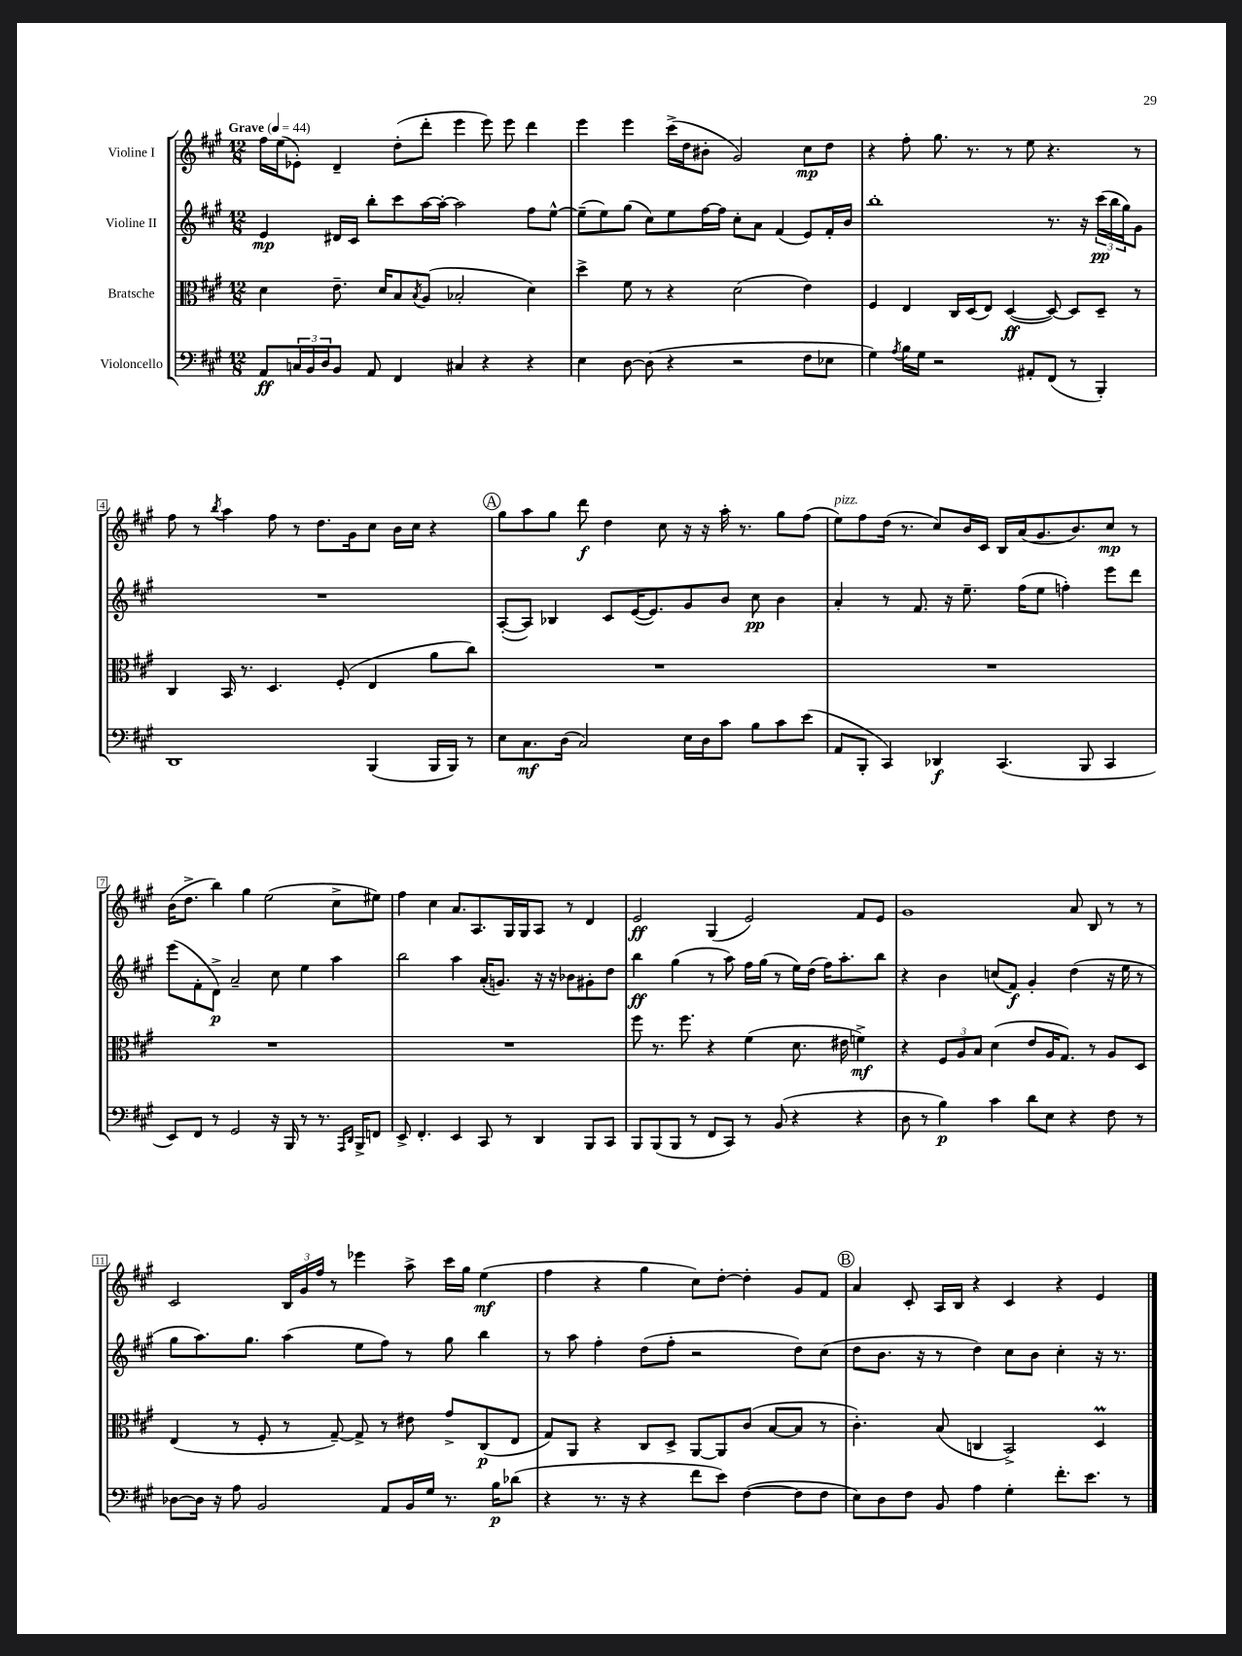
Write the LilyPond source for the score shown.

<<
\new StaffGroup <<
\new Staff = "s0" \with { instrumentName = "Violine I" } {
    \clef treble \key a \major \numericTimeSignature \time 12/8 \tempo "Grave" 4 = 44
    fis''16 e''16( ees'8-.) d'4-- d''8-.( d'''8-. e'''4 e'''8) e'''8 d'''4 |
    e'''4 e'''4 cis'''16->( d''16 bis'8-. gis'2) cis''8\mp d''8 |
    r4 fis''8-. gis''8. r8. r8 e''8 r4. r8 |
    fis''8 r8 \acciaccatura { b''8 } a''4 fis''8 r8 d''8. gis'16 cis''8 b'16 cis''16 r4 |
    \mark \markup { \circle "A" } gis''8 a''8 gis''8 d'''8\f d''4 cis''8 r16 r16 a''16-. r8. gis''8 fis''8( |
    e''8^\markup { \italic "pizz." }) fis''8 d''16( r8. cis''8) b'16 cis'16 b16 a'16( gis'8. b'8.) cis''8\mp r8 |
    b'16( d''8.-> b''4) gis''4 e''2( cis''8-> eis''8) |
    fis''4 cis''4 a'8. a8. gis16 gis16 a8 r8 d'4 |
    e'2\ff gis4( e'2) fis'8 e'8 |
    gis'1 a'8 b8 r8 r8 |
    cis'2 \tuplet 3/2 { b16 gis'16 fis''16 } r8 ees'''4 a''8-> cis'''16 gis''16 e''4\mf( |
    fis''4 r4 gis''4 cis''8) d''8~-. d''4-. gis'8 fis'8 |
    \mark \markup { \circle "B" } a'4 cis'8-. a16 b16 r4 cis'4 r4 e'4 \bar "|." |
}
\new Staff = "s1" \with { instrumentName = "Violine II" } {
    \clef treble \key a \major \numericTimeSignature \time 12/8
    e'4\mp dis'16 cis'16 b''8-. cis'''8 a''16~ a''16~-. a''2 fis''8 e''8~-^ |
    e''8--( e''8) gis''8( cis''8) e''8 fis''16~ fis''16 cis''8-. a'8 fis'4( e'8) fis'16-. b'16 |
    b''1-. r8. r16 \tuplet 3/2 { cis'''16\pp( b''16 gis''16) } gis'8 |
    R1. |
    \mark \markup { \circle "A" } a8~-.( a8) bes4 cis'8 e'16~( e'8.) gis'8 b'8 cis''8\pp b'4 |
    a'4-. r8 fis'8. r16 e''8.-- fis''16( e''8 f''4-.) e'''8 d'''8 |
    e'''8( fis'8-. d'8->\p) a'2-- cis''8 e''4 a''4 |
    b''2 a''4 a'16-.( g'8.) r16 r16 bes'8 gis'8-. d''8 |
    b''4\ff gis''4( r8 a''8) fis''16 gis''16( r8 e''16) d''16( fis''16) a''8.-. b''8 |
    r4 b'4 c''8( fis'8\f) gis'4-. d''4( r16 e''16 r8 |
    gis''8 a''8.) gis''8. a''4( e''8 fis''8) r8 gis''8 b''4 |
    r8 a''8 fis''4-. d''8( fis''8-. r2 d''8) cis''8( |
    \mark \markup { \circle "B" } d''8 b'8. r16 r8 d''4) cis''8 b'8 cis''4-. r16 r8. \bar "|." |
}
\new Staff = "s2" \with { instrumentName = "Bratsche" } {
    \clef alto \key a \major \numericTimeSignature \time 12/8
    d'4 e'8.-- d'16 b8 \acciaccatura { b8 } a8( bes2-. d'4) |
    d''4-> fis'8 r8 r4 d'2( e'4) |
    fis4 e4 cis16 d16( e8) d4~\ff( d8~) d8 d8-- r8 |
    cis4 b,16 r8. d4. fis8-.( e4 a'8 cis''8) |
    \mark \markup { \circle "A" } R1. |
    R1. |
    R1. |
    R1. |
    fis''8 r8. fis''8. r4 fis'4( d'8. eis'16 f'4->\mf) |
    r4 \tuplet 3/2 { fis8 a8 b8 } d'4( e'8 a16 gis8.) r8 a8 d8 |
    e4( r8 fis8-. r8 gis8~--) gis8-> r8 eis'8 gis'8-> cis8\p( e8 |
    gis8) a,8 r4 cis8 d8-> a,8~ a,8 cis'8( b8~ b8 r8 |
    \mark \markup { \circle "B" } cis'4.-.) b8( c4 b,2->) d4\prall \bar "|." |
}
\new Staff = "s3" \with { instrumentName = "Violoncello" } {
    \clef bass \key a \major \numericTimeSignature \time 12/8
    a,8\ff \tuplet 3/2 { c16 b,16 d16 } b,8 a,8 fis,4 cis4 r4 r4 |
    e4 d8~ d8( r4 r2 fis8 ees8 |
    gis4) \acciaccatura { a8 } b16 gis16 r2 ais,8-. fis,8( r8 b,,4-.) |
    d,1 b,,4( b,,16 b,,16) r8 |
    \mark \markup { \circle "A" } e8 cis8.\mf d16( cis2) e16 d16 cis'8 b8 cis'8 e'8( |
    a,8 b,,8-. cis,4) des,4\f cis,4.( b,,8 cis,4 |
    e,8) fis,8 r8 gis,2 r16 b,,16 r8 r8. \grace { a,,16 d,16 } b,,16-> f,8 |
    e,8-> fis,4.-. e,4 cis,8 r8 d,4 b,,8 cis,8 |
    b,,8 b,,8( b,,8 r8 fis,8 cis,8) r8 b,8( r4 r4 |
    d8 r8 b4\p) cis'4 d'8 e8 r4 fis8 r8 |
    des8~ des16 r16 a8 b,2 a,8 b,16 gis16 r8. b16\p des'8( |
    r4 r8. r16 r4 fis'8 e'8) fis4~( fis8 fis8 |
    \mark \markup { \circle "B" } e8) d8 fis8 b,8 a4 gis4-. fis'8.-. e'8. r8 \bar "|." |
}
>>
>>
\layout { \context { \Score \override BarNumber.stencil = #(make-stencil-boxer 0.1 0.3 ly:text-interface::print) } }
